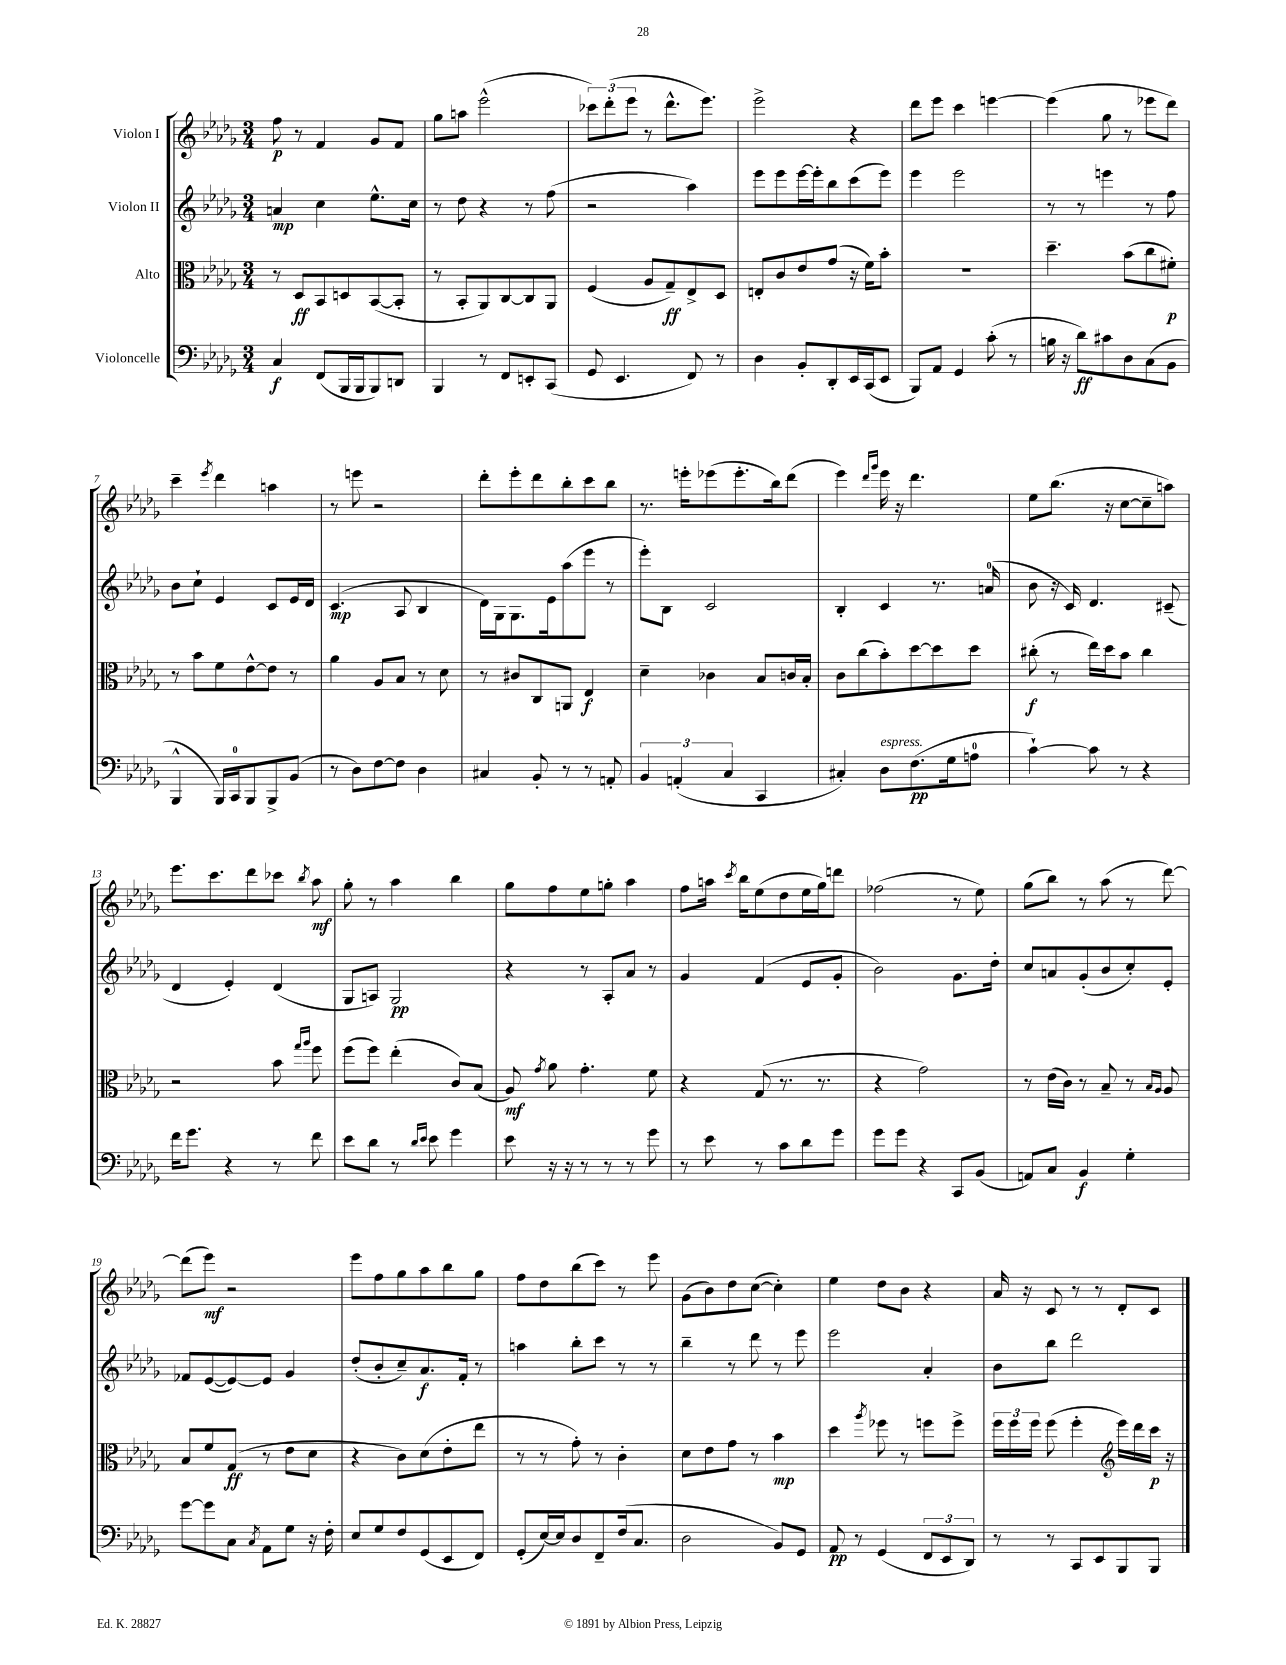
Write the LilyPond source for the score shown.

<<
\new StaffGroup <<
\new Staff = "s0" \with { instrumentName = "Violon I" } {
    \clef treble \key des \major \numericTimeSignature \time 3/4
    \autoBeamOff f''8\p r8 f'4 ges'8[ f'8] |
    ges''8[ a''8] ees'''2-^( |
    \tuplet 3/2 { ces'''8[) des'''8-.( ees'''8] } r8 des'''8.[-^ ees'''8.]) |
    ees'''2-> r4 |
    des'''8[ ees'''8] c'''4 e'''4~ |
    e'''4( ges''8 r8 ees'''8[ des'''8]) |
    c'''4-- \acciaccatura { ees'''8 } des'''4 a''4 |
    r8 e'''8 r2 |
    des'''8[-. ees'''8-. des'''8 bes''8-. c'''8 bes''8] |
    r8. e'''16[-. ees'''8( ees'''8.-. bes''16) des'''8]( |
    ees'''4) \grace { des'''16[ ges'''16] } ees'''16 r16 des'''4. |
    ees''8[ bes''8.]( r16 c''8[~ c''8-- a''8]) |
    ees'''8.[ c'''8. des'''8 ces'''8] \acciaccatura { bes''8 } aes''8\mf |
    ges''8-. r8 aes''4 bes''4 |
    ges''8[ f''8 ees''8 g''8]-. aes''4 |
    f''8[ a''16] \acciaccatura { c'''8 } bes''16[ ees''8( des''8 ees''16 ges''16) d'''8] |
    fes''2( r8 ees''8) |
    ges''8[( bes''8]) r8 aes''8( r8 des'''8~) |
    des'''8[( ees'''8]\mf) r2 |
    ees'''8[ f''8 ges''8 aes''8 bes''8 ges''8] |
    f''8[ des''8 bes''8( c'''8]) r8 ees'''8 |
    ges'8[( bes'8) des''8 c''8]~( c''4-.) |
    ees''4 des''8[ bes'8] r4 |
    aes'16 r16 c'8 r8 r8 des'8[-. c'8] \bar "|." |
}
\new Staff = "s1" \with { instrumentName = "Violon II" } {
    \clef treble \key des \major \numericTimeSignature \time 3/4
    \autoBeamOff a'4\mp c''4 ees''8.[-^ c''16] |
    r8 des''8 r4 r8 f''8( |
    r2 aes''4) |
    ees'''8[ ees'''8 ees'''16~ ees'''16-. bes''8 c'''8( ees'''8]) |
    ees'''4 ees'''2 |
    r8 r8 e'''4 r8 f''8 |
    bes'8[ c''8]-! ees'4 c'8[ ees'16 des'16] |
    c'4.\mp( aes8 bes4 |
    des'16[) ges16 ges8. ees'16 aes''8( ees'''8] r8 |
    ees'''8[-.) bes8] c'2 |
    bes4-. c'4 r8. a'16-0( |
    bes'8 r16 c'16) des'4. cis'8--( |
    des'4 ees'4-.) des'4( |
    ges8[ a8]) ges2\pp |
    r4 r8 aes8[-. aes'8] r8 |
    ges'4 f'4( ees'8[ ges'8]-. |
    bes'2) ges'8.[ des''16]-. |
    c''8[ a'8 ges'8-.( bes'8 c''8-.) ees'8]-. |
    fes'8[ ees'8~( ees'8~) ees'8] ges'4 |
    des''8[-.( bes'8-. c''8--) aes'8.\f f'16]-. r8 |
    a''4 bes''8[-. c'''8] r8 r8 |
    bes''4-- r8 des'''8 r8 ees'''8 |
    ees'''2 aes'4-. |
    bes'8[ bes''8] des'''2 \bar "|." |
}
\new Staff = "s2" \with { instrumentName = "Alto" } {
    \clef alto \key des \major \numericTimeSignature \time 3/4
    \autoBeamOff r8 des8[\ff bes,8 d8 bes,8~( bes,8]-. |
    r8 bes,8[-. aes,8) c8~ c8 aes,8] |
    f4( aes8[ ges8--\ff) ees8-> des8] |
    e8[-. c'8 ees'8 ges'8]( r16 f'16[) bes'8]-. |
    R2. |
    des''4.-- bes'8[( c''8 fis'8]-.\p) |
    r8 bes'8[ f'8 ees'8~-^ ees'8] r8 |
    aes'4 aes8[ bes8] r8 des'8 |
    r8 cis'8[ c8 a,8] ees4\f |
    des'4-- ces'4 bes8[ c'16 bes16]-. |
    c'8[ c''8( bes'8-.) des''8~ des''8 des''8] |
    cis''8-.\f( r8 ees''16[) des''16 bes'8] cis''4 |
    r2 bes'8 \grace { ges''16[ aes''16] } f''8 |
    f''8[( f''8]) ees''4-.( c'8[) bes8]( |
    aes8\mf) \acciaccatura { ges'8 } aes'8 ges'4.-. f'8 |
    r4 ges8( r8. r8. |
    r4 ges'2) |
    r8 ees'16[( c'16]) r8 bes8-- r8 \grace { bes16[ aes16] } aes8 |
    bes8[ f'8 ges8]\ff( r8 ees'8[ des'8] |
    r4 c'8[) des'8( ees'8-. ees''8] |
    r8 r8 ges'8-.) r8 c'4-. |
    des'8[ ees'8 ges'8] r8 bes'4\mp |
    des''4 \acciaccatura { aes''8 } fes''8 r8 f''8[ f''8]-> |
    \tuplet 3/2 { f''16[ f''16 f''16] } f''8( f''4-. \clef treble ees'''16[) des'''16 c'''16]\p r16 \bar "|." |
}
\new Staff = "s3" \with { instrumentName = "Violoncelle" } {
    \clef bass \key des \major \numericTimeSignature \time 3/4
    \autoBeamOff c4\f f,8[( bes,,16 bes,,16 bes,,8) d,8] |
    bes,,4 r8 f,8[ e,8-. c,8]( |
    ges,8 ees,4. f,8) r8 |
    des4 bes,8[-. des,8-. ees,16 c,16( ees,8] |
    bes,,8[) aes,8] ges,4 c'8-.( r8 |
    b16 r16 des'8[\ff) cis'8 des8 c8( bes,8] |
    bes,,4-^ bes,,16[) c,16-0 bes,,8 bes,,8-> bes,8]( |
    r8 des8[) f8~ f8] des4 |
    cis4 bes,8-. r8 r8 a,8-. |
    \tuplet 3/2 { bes,4 a,4-.( c4 } c,4 |
    cis4-.) des8[^\markup { \italic "espress." } f8.\pp( ges16 a8]-0 |
    c'4~-!) c'8 r8 r4 |
    f'16[ ges'8.] r4 r8 f'8 |
    ees'8[ des'8] r8 \grace { des'16[ ees'16] } ees'8 ges'4 |
    ees'8 r16 r16 r8 r8 r8 ges'8 |
    r8 ees'8 r8 c'8[ des'8 ges'8] |
    ges'8[ ges'8] r4 c,8[ bes,8]( |
    a,8[) c8] bes,4\f ges4-. |
    ges'8[~ ges'8 c8] \acciaccatura { c8 } aes,8[ ges8] r16 f16-. |
    ees8[ ges8 f8 ges,8( ees,8 f,8]) |
    ges,8[-.( ees16~) ees16 des8 f,8-- f16( c8.] |
    des2 bes,8[) ges,8] |
    aes,8\pp r8 ges,4( \tuplet 3/2 { f,8[ ees,8 des,8]) } |
    r8 r8 c,8[ ees,8 bes,,8 bes,,8] \bar "|." |
}
>>
>>
